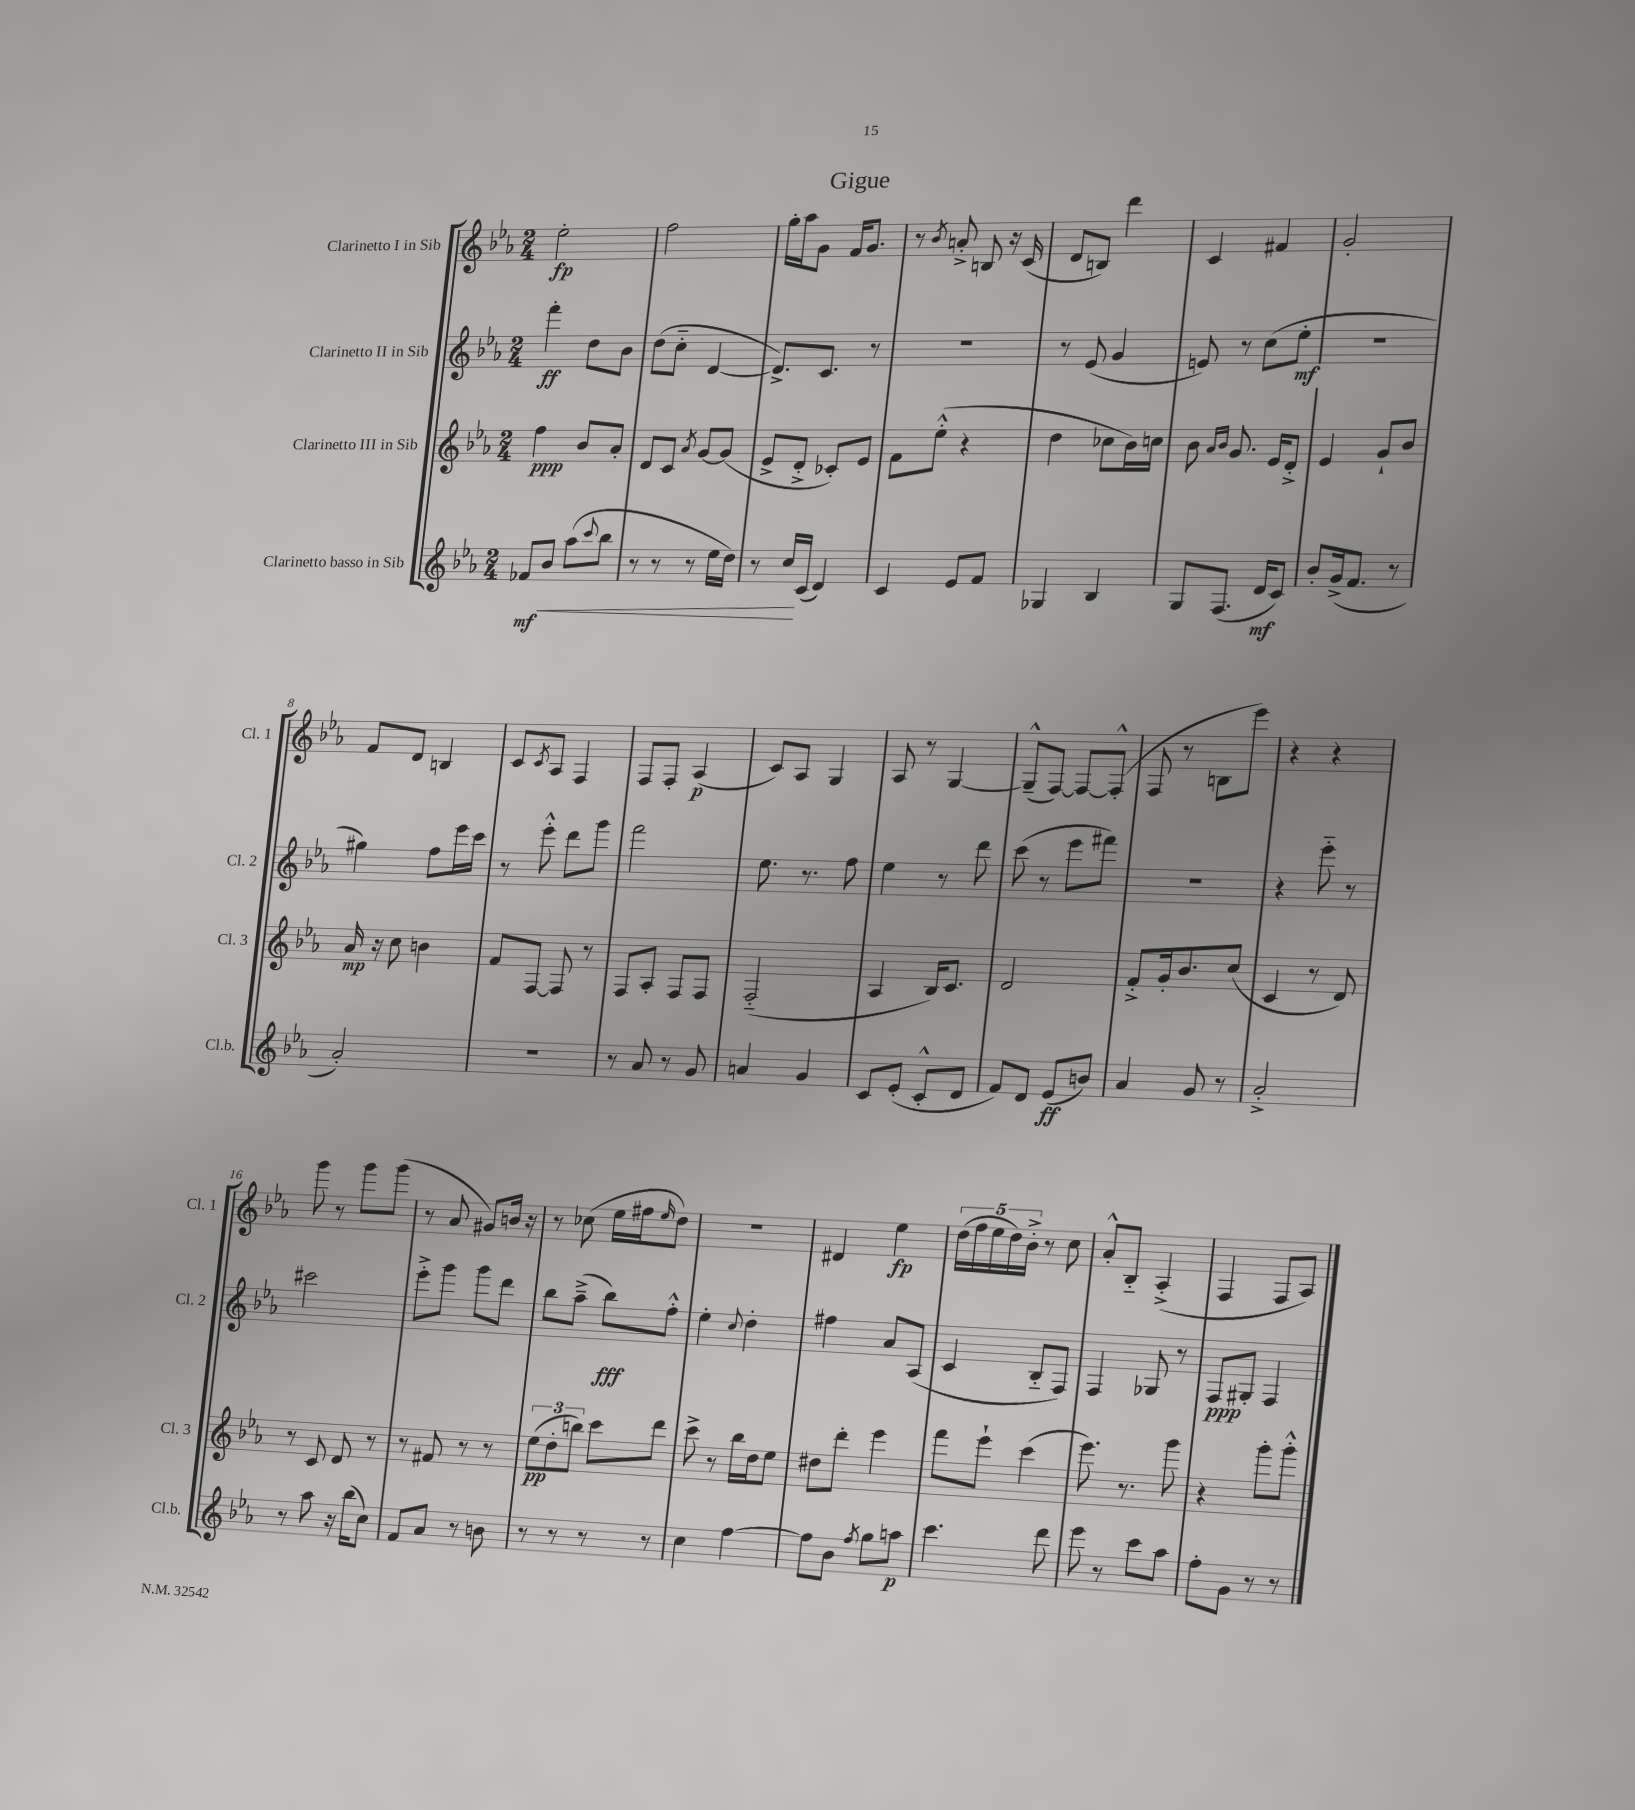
\header { title = "Gigue" }
<<
\new StaffGroup <<
\new Staff = "s0" \with { instrumentName = "Clarinetto I in Sib" shortInstrumentName = "Cl. 1" } {
    \clef treble \key ees \major \numericTimeSignature \time 2/4
    ees''2-.\fp |
    f''2 |
    g''16-. aes''16 g'8 f'16 g'8. |
    r8 \acciaccatura { bes'8 } a'8-.-> b8 r16 c'16( |
    d'8 b8) d'''4 |
    c'4 fis'4 |
    g'2-. |
    f'8 d'8 b4 |
    c'8 \acciaccatura { c'8 } aes8 f4 |
    f8 f8-. aes4\p( |
    c'8) aes8 g4 |
    aes8 r8 g4~ |
    g8---^( f8~) f8~ f8-.-^( |
    f8 r8 b8 ees'''8) |
    r4 r4 |
    g'''8 r8 g'''8 g'''8( |
    r8 aes'8 gis'8) b'16 r16 |
    r8 ces''8( ees''16 fis''16 \grace { ees''16 } d''8) |
    R2 |
    dis'4 ees''4\fp |
    \tuplet 5/4 { d''16( f''16 ees''16 d''16) bes'16-.-> } r8 c''8 |
    aes'8-.-^ bes8-_ aes4-.->( |
    f4 f8 aes8) \bar "|." |
}
\new Staff = "s1" \with { instrumentName = "Clarinetto II in Sib" shortInstrumentName = "Cl. 2" } {
    \clef treble \key ees \major \numericTimeSignature \time 2/4
    f'''4-.\ff d''8 bes'8 |
    d''8( c''8-_ d'4~ |
    d'8.->) c'8. r8 |
    r2 |
    r8 ees'8( g'4 |
    e'8) r8 c''8( ees''8-.\mf |
    R2 |
    gis''4) f''8 ees'''16 c'''16 |
    r8 ees'''8-.-^ d'''8 g'''8 |
    f'''2 |
    ees''8. r8. f''8 |
    ees''4 r8 d'''8 |
    c'''8( r8 ees'''8 fis'''8) |
    r2 |
    r4 ees'''8-_ r8 |
    cis'''2 |
    ees'''8-.-> g'''8 g'''8 d'''8 |
    bes''8 aes''8--->( bes''8\fff) f''8-.-^ |
    ees''4-. \appoggiatura { c''8 } d''4-. |
    fis''4 aes'8 aes8( |
    c'4 bes8-_ f8) |
    f4 ges8 r8 |
    f8\ppp gis8-. f4 \bar "|." |
}
\new Staff = "s2" \with { instrumentName = "Clarinetto III in Sib" shortInstrumentName = "Cl. 3" } {
    \clef treble \key ees \major \numericTimeSignature \time 2/4
    f''4\ppp bes'8 aes'8-. |
    d'8 c'8 \acciaccatura { aes'8 } g'8~ g'8( |
    ees'8-> d'8-.-> ces'8-.) ees'8 |
    f'8 ees''8-.-^( r4 |
    d''4 ces''8 bes'16) c''16 |
    bes'8 \grace { aes'16 bes'16 } g'8. ees'16 d'8-.-> |
    ees'4 g'8-! bes'8 |
    aes'16\mp r16 c''8 b'4 |
    f'8 f8~ f8 r8 |
    f8 aes8-. f8 f8 |
    f2-_( |
    aes4 bes16) c'8. |
    d'2 |
    f'8-.-> g'16-. bes'8. c''8( |
    c'4 r8 d'8) |
    r8 c'8 d'8 r8 |
    r8 fis'8 r8 r8 |
    \tuplet 3/2 { ees''8\pp( d''8-. b''8) } c'''8 d'''8 |
    c'''8-> r8 bes''16 d''16 ees''8 |
    dis''8 d'''8-. ees'''4 |
    f'''8 ees'''8-! c'''4( |
    ees'''8.) r8. g'''8 |
    r4 g'''8-. g'''8-.-^ \bar "|." |
}
\new Staff = "s3" \with { instrumentName = "Clarinetto basso in Sib" shortInstrumentName = "Cl.b." } {
    \clef treble \key ees \major \numericTimeSignature \time 2/4
    fes'8\mf bes'8\< aes''8( \appoggiatura { c'''8 } bes''8 |
    r8 r8 r8 ees''16 d''16) |
    r8 c''16\! c'16( d'4) |
    c'4 ees'8 f'8 |
    ges4 bes4 |
    g8 f8.( d'16\mf c'8) |
    bes'8-. g'16->( f'8. r8 |
    aes'2-.) |
    R2 |
    r8 aes'8 r8 g'8 |
    a'4 g'4 |
    c'8 ees'8-.( c'8-.-^ d'8 |
    f'8) d'8 ees'8\ff( b'8) |
    aes'4 g'8 r8 |
    aes'2-.-> |
    r8 aes''8 r16 bes''16( c''8) |
    f'8 aes'8 r8 b'8 |
    r8 r8 r8 r8 |
    c''4 f''4~ |
    f''8 bes'8 \acciaccatura { f''8 } g''8 a''8\p |
    c'''4. d'''8 |
    ees'''8 r8 c'''8 aes''8 |
    f''8-. g'8 r8 r8 \bar "|." |
}
>>
>>
